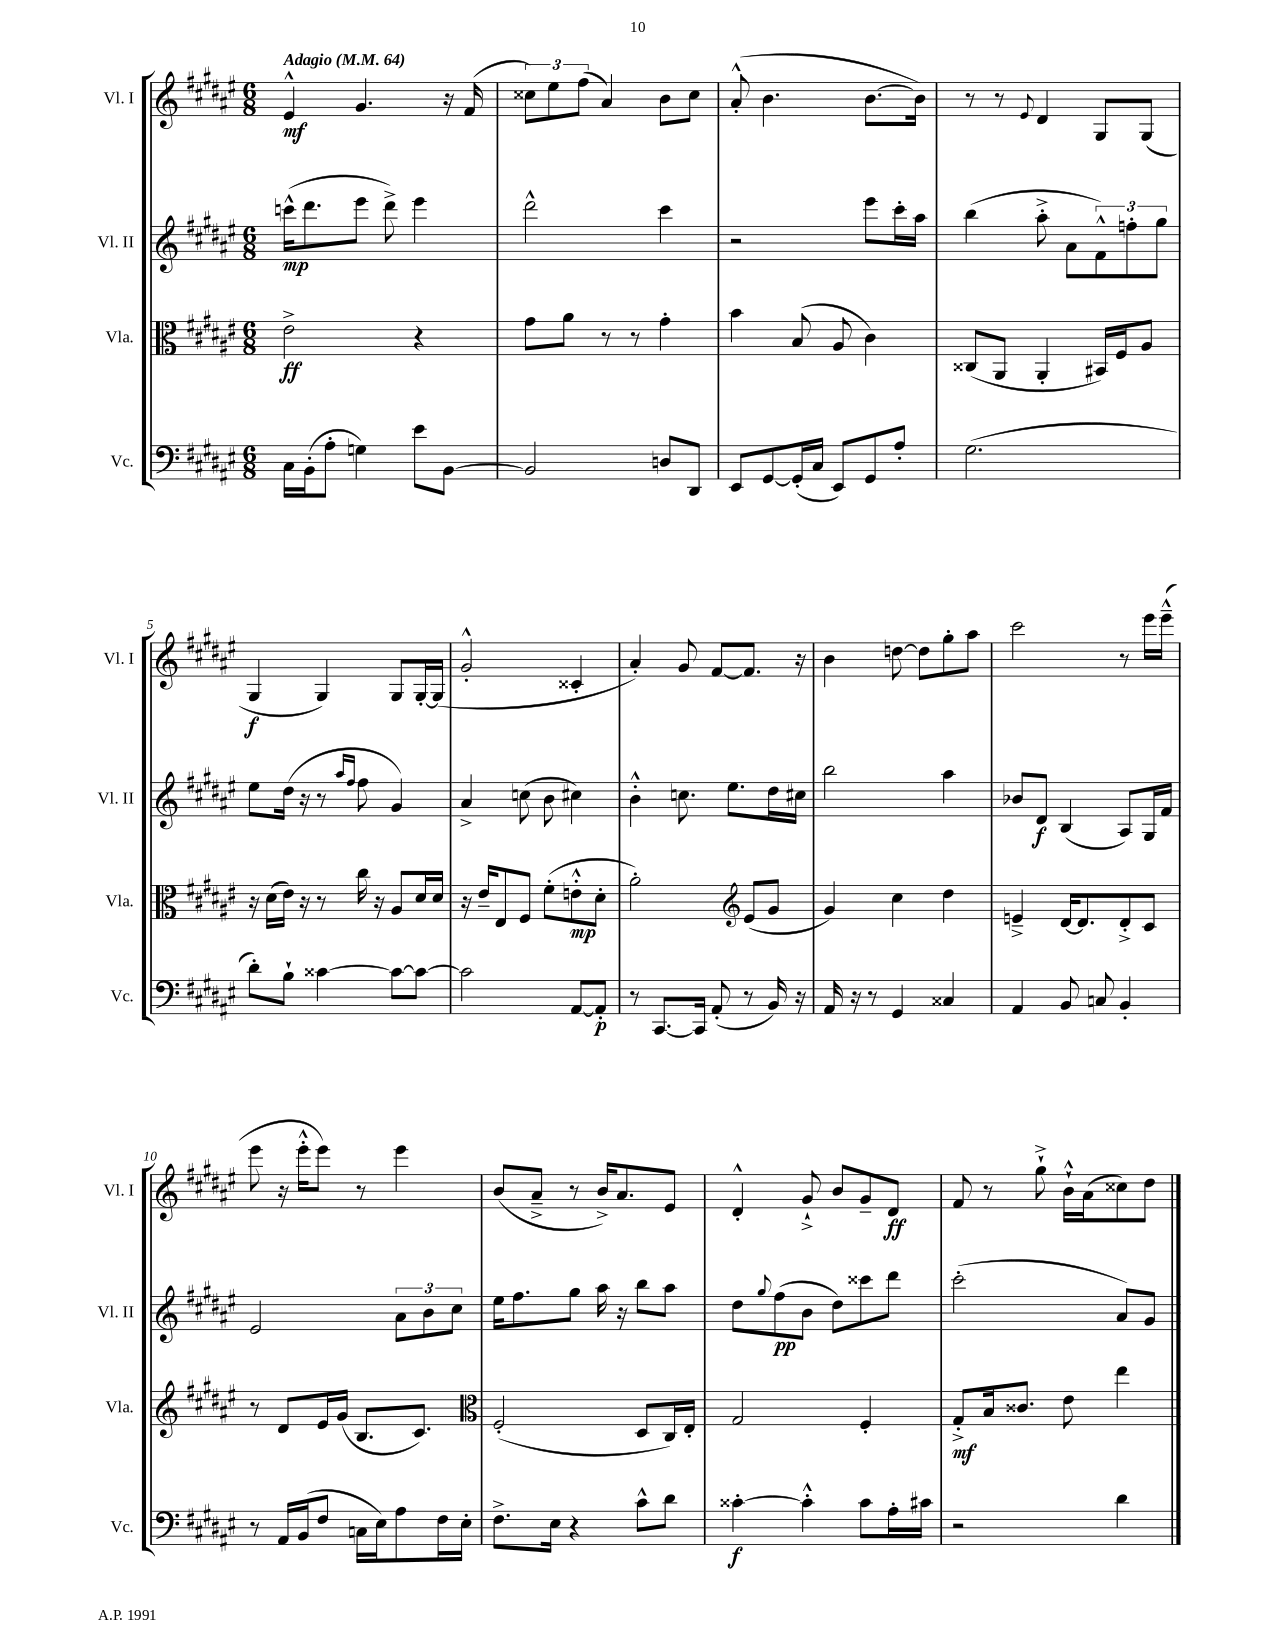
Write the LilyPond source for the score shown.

<<
\new StaffGroup <<
\new Staff = "s0" \with { instrumentName = "Vl. I" shortInstrumentName = "Vl. I" } {
    \clef treble \key fis \major \numericTimeSignature \time 6/8 \tempo "Adagio" 4 = 64
    eis'4-^\mf gis'4. r16 fis'16( |
    \tuplet 3/2 { cisis''8) eis''8 fis''8( } ais'4) b'8 cisis''8 |
    ais'8-.-^( b'4. b'8.~ b'16) |
    r8 r8 \appoggiatura { eis'8 } dis'4 gis8 gis8( |
    gis4\f gis4) gis8 gis16~-. gis16( |
    gis'2-.-^ cisis'4-. |
    ais'4-.) gis'8 fis'8~ fis'8. r16 |
    b'4 d''8~ d''8 gis''8-. ais''8 |
    cis'''2 r8 eis'''16 eis'''16---^( |
    eis'''8 r16 eis'''16-.-^ eis'''8) r8 eis'''4 |
    b'8( ais'8---> r8 b'16->) ais'8. eis'8 |
    dis'4-.-^ gis'8-!-> b'8 gis'8-- dis'8\ff |
    fis'8 r8 gis''8-!-> b'16-!-^ ais'16( cisis''8) dis''8 \bar "|." |
}
\new Staff = "s1" \with { instrumentName = "Vl. II" shortInstrumentName = "Vl. II" } {
    \clef treble \key fis \major \numericTimeSignature \time 6/8
    c'''16-^\mp( dis'''8. eis'''8 dis'''8->) eis'''4 |
    dis'''2-^ cis'''4 |
    r2 eis'''8 cis'''16-. ais''16 |
    b''4( ais''8-.-> ais'8 \tuplet 3/2 { fis'8-^) f''8-. gis''8 } |
    eis''8 dis''16( r16 r8 \grace { ais''16 fis''16 } fis''8 gis'4) |
    ais'4-> c''8( b'8 cis''4) |
    b'4-.-^ c''8. eis''8. dis''16 cis''16 |
    b''2 ais''4 |
    bes'8 dis'8\f b4( ais8) gis16 fis'16 |
    eis'2 \tuplet 3/2 { ais'8 b'8 cis''8 } |
    eis''16 fis''8. gis''8 ais''16 r16 b''8 ais''8 |
    dis''8 \appoggiatura { gis''8 } fis''8\pp( b'8 dis''8) cisis'''8 dis'''8 |
    cis'''2-.( ais'8) gis'8 \bar "|." |
}
\new Staff = "s2" \with { instrumentName = "Vla." shortInstrumentName = "Vla." } {
    \clef alto \key fis \major \numericTimeSignature \time 6/8
    eis'2->\ff r4 |
    gis'8 ais'8 r8 r8 gis'4-. |
    b'4 b8( ais8 cis'4) |
    cisis8( ais,8 ais,4-. bis,16) fis16 ais8 |
    r16 dis'16( eis'16) r16 r8 cis''16 r16 ais8 dis'16 dis'16 |
    r16 eis'16-- eis8 fis8 fis'8-.( e'8-.-^\mp dis'8-. |
    ais'2-.) \clef treble eis'8( gis'8 |
    gis'4) cis''4 dis''4 |
    e'4---> dis'16~ dis'8. dis'8-.-> cis'8 |
    r8 dis'8 eis'16 gis'16( b8. cis'8.) |
    \clef alto fis2-.( dis8 cis16) eis16-. |
    gis2 fis4-. |
    gis8-.->\mf b16 cisis'8. eis'8 eis''4 \bar "|." |
}
\new Staff = "s3" \with { instrumentName = "Vc." shortInstrumentName = "Vc." } {
    \clef bass \key fis \major \numericTimeSignature \time 6/8
    cis16 b,16-.( ais8-. g4) eis'8 b,8~ |
    b,2 d8 dis,8 |
    eis,8 gis,8~ gis,16-.( cis16 eis,8) gis,8 ais8-. |
    gis2.( |
    dis'8-.) b8-! cisis'4~ cisis'8~ cisis'8~ |
    cisis'2 ais,8~ ais,8-.\p |
    r8 cis,8.~ cis,16 ais,8-.( r8 b,16) r16 |
    ais,16 r16 r8 gis,4 cisis4 |
    ais,4 b,8 c8 b,4-. |
    r8 ais,16 b,16( fis8 c16 eis16) ais8 fis16 eis16-. |
    fis8.-> eis16 r4 cis'8-^ dis'8 |
    cisis'4~-.\f cisis'4-.-^ cisis'8 ais16-. cis'16 |
    r2 dis'4 \bar "|." |
}
>>
>>
